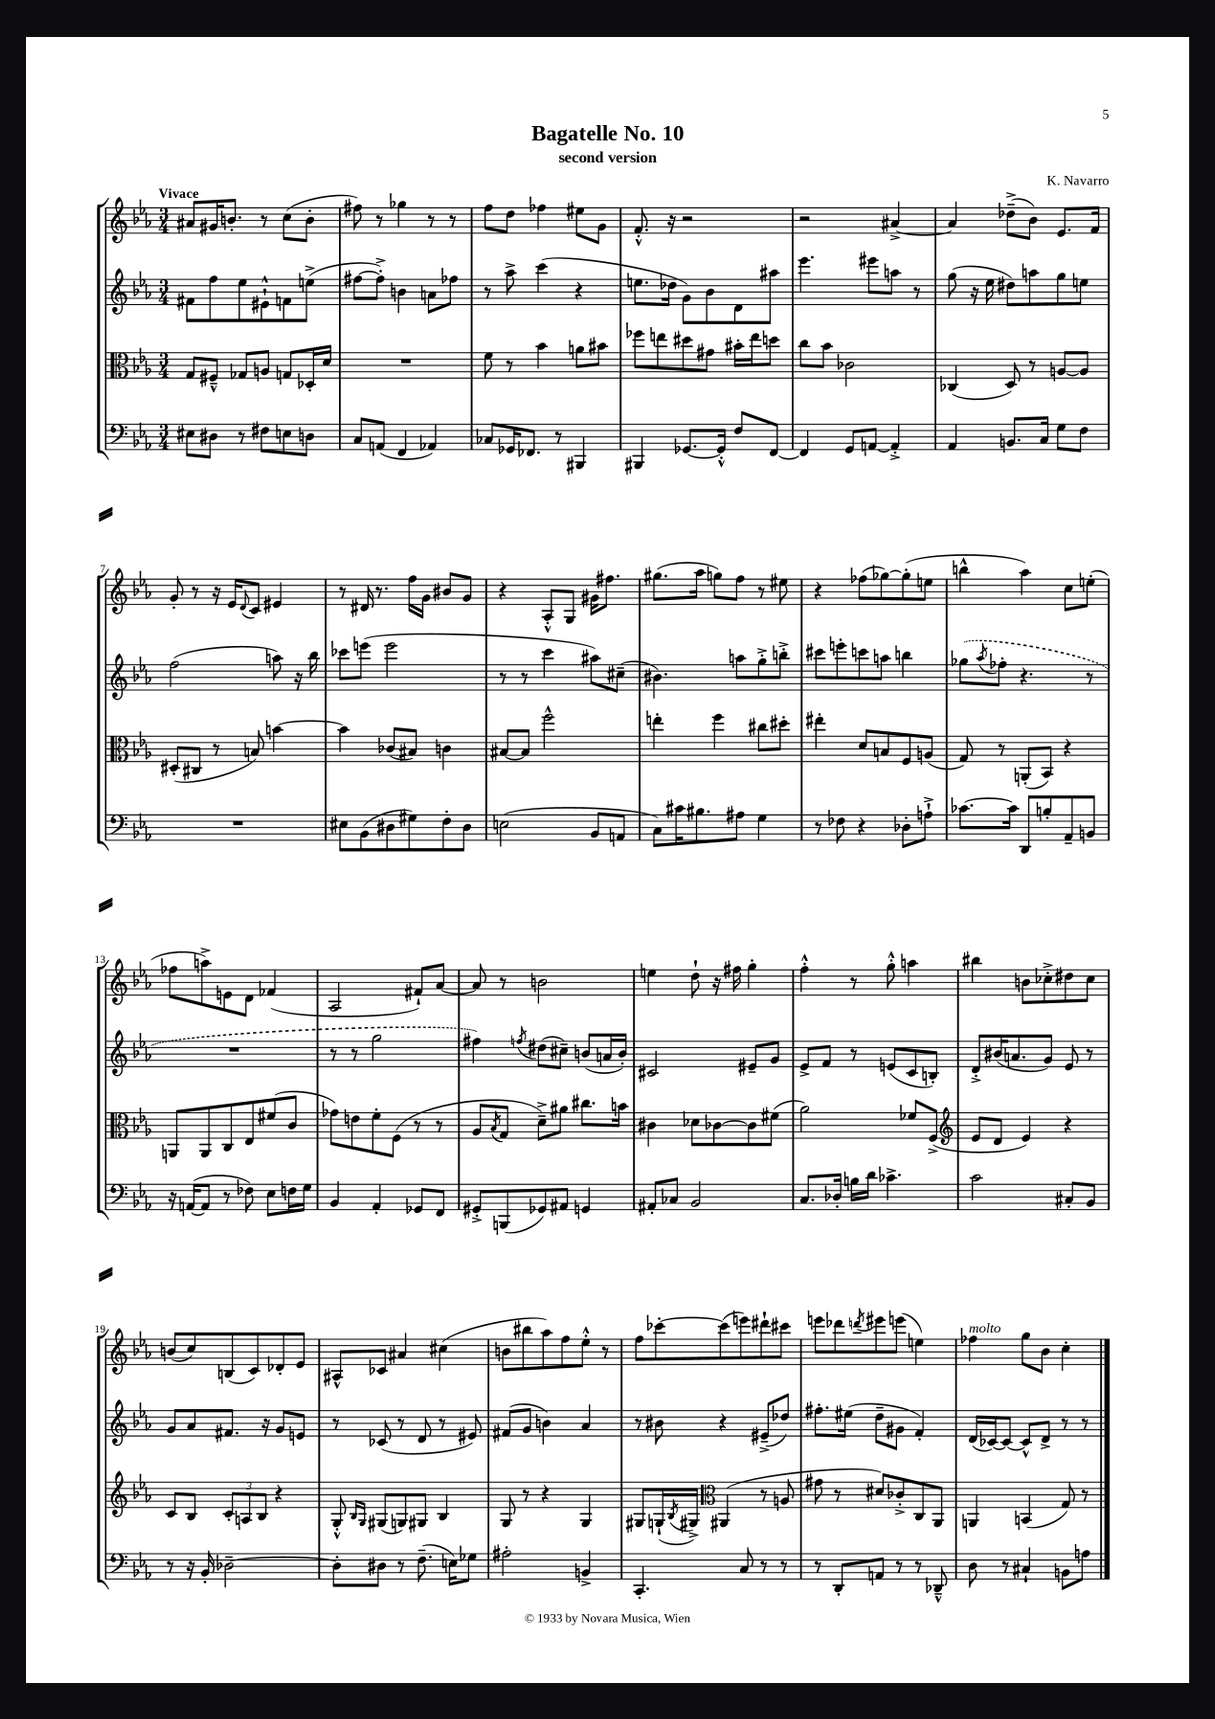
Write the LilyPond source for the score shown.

\header { title = "Bagatelle No. 10" composer = "K. Navarro" subtitle = "second version" }
<<
\new StaffGroup <<
\new Staff = "s0" {
    \clef treble \key ees \major \numericTimeSignature \time 3/4 \tempo "Vivace"
    ais'8 gis'16 b'8.-. r8 c''8( b'8-. |
    fis''8) r8 ges''4 r8 r8 |
    f''8 d''8 fes''4 eis''8 g'8 |
    f'8.-.-^ r16 r2 |
    r2 ais'4~-> |
    ais'4 des''8--->( bes'8) ees'8. f'16 |
    g'8-. r8 r16 ees'16 \appoggiatura { d'8 } c'8 eis'4 |
    r8 dis'16 r8. f''16 g'16 bis'8 g'8 |
    r4 aes8-.-^ g8 gis'16 fis''8. |
    gis''8.( aes''16 g''8) f''8 r8 eis''8 |
    r4 fes''8( ges''8~) ges''8-.( e''8 |
    b''4-^ aes''4) c''8 e''8-.( |
    fes''8 a''8->) e'8 d'8 fes'4( |
    aes2 fis'8-!) aes'8~ |
    aes'8 r8 b'2 |
    e''4 d''8-! r16 fis''16 g''4-. |
    f''4-.-^ r8 g''8-.-^ a''4 |
    bis''4 b'8 ces''8-.-> dis''8 ces''8 |
    b'8( c''8) b8( c'8) des'8-. ees'8 |
    ais8-^ ces'8 ais'4 cis''4( |
    b'8 bis''8 aes''8) f''8 ees''8-.-^ r8 |
    f''8 ces'''8~-. ces'''8( e'''8) dis'''8-! cis'''8 |
    e'''8 des'''8 \acciaccatura { d'''8 } eis'''8 e'''8( e''4) |
    fes''4^\markup { \italic "molto" } g''8 bes'8 c''4-. \bar "|." |
}
\new Staff = "s1" {
    \clef treble \key ees \major \numericTimeSignature \time 3/4
    fis'8 f''8 ees''8 eis'8-!-^ f'8 e''8->( |
    fis''8~ fis''8-.->) b'4 a'8 fes''8 |
    r8 aes''8-> c'''4( r4 |
    e''8. des''16 g'8) bes'8 d'8 ais''8 |
    ees'''4. eis'''8 a''8 r8 |
    g''8( r16 ees''16 dis''8) a''8 g''8 e''8 |
    f''2( a''8) r16 bes''16 |
    ces'''8 e'''8( e'''2 |
    r8 r8 c'''4 ais''8) cis''8--( |
    bis'4.) a''8 g''8-.-> b''8-.-> |
    cis'''8 e'''8-. c'''8 a''8 b''4 |
    \once \slurDashed ges''8( \acciaccatura { aes''8 } fes''8-. r4. r8 |
    R2. |
    r8 r8 g''2 |
    fis''4) \acciaccatura { f''8 } dis''8( cis''8--) b'8( a'16 b'16-.) |
    cis'2 eis'8-- g'8 |
    ees'8-> f'8 r8 e'8( c'8 b8-.) |
    d'8-.-> bis'16( a'8. g'8) ees'8 r8 |
    g'8 aes'8 fis'8. r16 g'8 e'8 |
    r8 ces'8( r8 d'8 r8 eis'8) |
    fis'8( g'8 b'4) aes'4 |
    r8 bis'8 r4 eis'8--->( des''8) |
    fis''8.-. eis''16( d''8-- gis'8 f'4-.) |
    d'16( ces'16~) ces'8~ ces'8-^ d'8-> r8 r8 \bar "|." |
}
\new Staff = "s2" {
    \clef alto \key ees \major \numericTimeSignature \time 3/4
    g8 fis8---^ ges8 a8 g8 des16-. d'16 |
    R2. |
    f'8 r8 bes'4 a'8 bis'8 |
    fes''8 e''8 dis''8 gis'8 bis'16-. e''16 d''8 |
    c''8 bes'8 ces'2 |
    ces4( d8) r8 a8~ a8 |
    dis8-.( cis8 r8 b8) b'4~ |
    b'4 ces'8( bis8) c'4 |
    bis8~ bis8 f''2-^ |
    e''4-. f''4 cis''8 dis''8-. |
    eis''4-. d'8 b8 f8 a8( |
    g8) r8 a,8-.( bes,8) r4 |
    a,8 a,8 c8 ees8 fis'8( c'8 |
    ges'8) e'8 f'8-. f8( r8 r8 |
    aes8 \acciaccatura { bes8 } g8 d'8--->) ais'8 cis''8. b'16 |
    cis'4 des'8 ces'8~ ces'8 fis'8( |
    aes'2) fes'8 f8->( |
    \clef treble ees'8 d'8 ees'4) r4 |
    c'8 bes8 \tuplet 3/2 { c'8-. a8 bes8 } r4 |
    g8-.-^ \grace { bes16 g16 } gis8( g8) gis8 bes4 |
    g8 r8 r4 g4 |
    gis8 g16-!( \acciaccatura { bes8 } gis16->) \clef alto ais,4( r8 a8 |
    gis'8 r8 dis'8) ces'8-.-> c8 aes,8 |
    a,4 b,4( g8) r8 \bar "|." |
}
\new Staff = "s3" {
    \clef bass \key ees \major \numericTimeSignature \time 3/4
    eis8 dis8 r8 fis8 e8 d8 |
    c8 a,8( f,4 aes,4) |
    ces8 ges,16 fes,8. r8 bis,,4 |
    bis,,4 ges,8.~ ges,16-.-^ f8 f,8~ |
    f,4 g,8 a,8~ a,4-.-> |
    aes,4 b,8. c16 g8 f8 |
    R2. |
    eis8 bes,8( dis8 gis8) f8-. dis8 |
    e2( bes,8 a,8 |
    c8) cis'16 bis8. ais8 g4 |
    r8 fes8 r4 des8-. a8-!-> |
    ces'8.~ ces'16 d,8 b8-. aes,8-- b,8 |
    r16 a,16~( a,8 r8 fes8) ees8 f16 g16 |
    bes,4 aes,4-. ges,8 f,8 |
    gis,8-.-> b,,8( ges,8) ais,8 g,4 |
    ais,8-. ces8 bes,2 |
    c8. des16-. b16 d'16 ces'4.-> |
    c'2 cis8-. bes,8 |
    r8 r16 bes,16-. des2~-- |
    des8-. dis8 r8 f8.--( e16) ges8 |
    ais2-. b,4-> |
    c,4.-. c8 r8 r8 |
    r8 d,8-. a,8 r8 r8 des,8---^ |
    d8 r8 cis4-! b,8 a8 \bar "|." |
}
>>
>>
